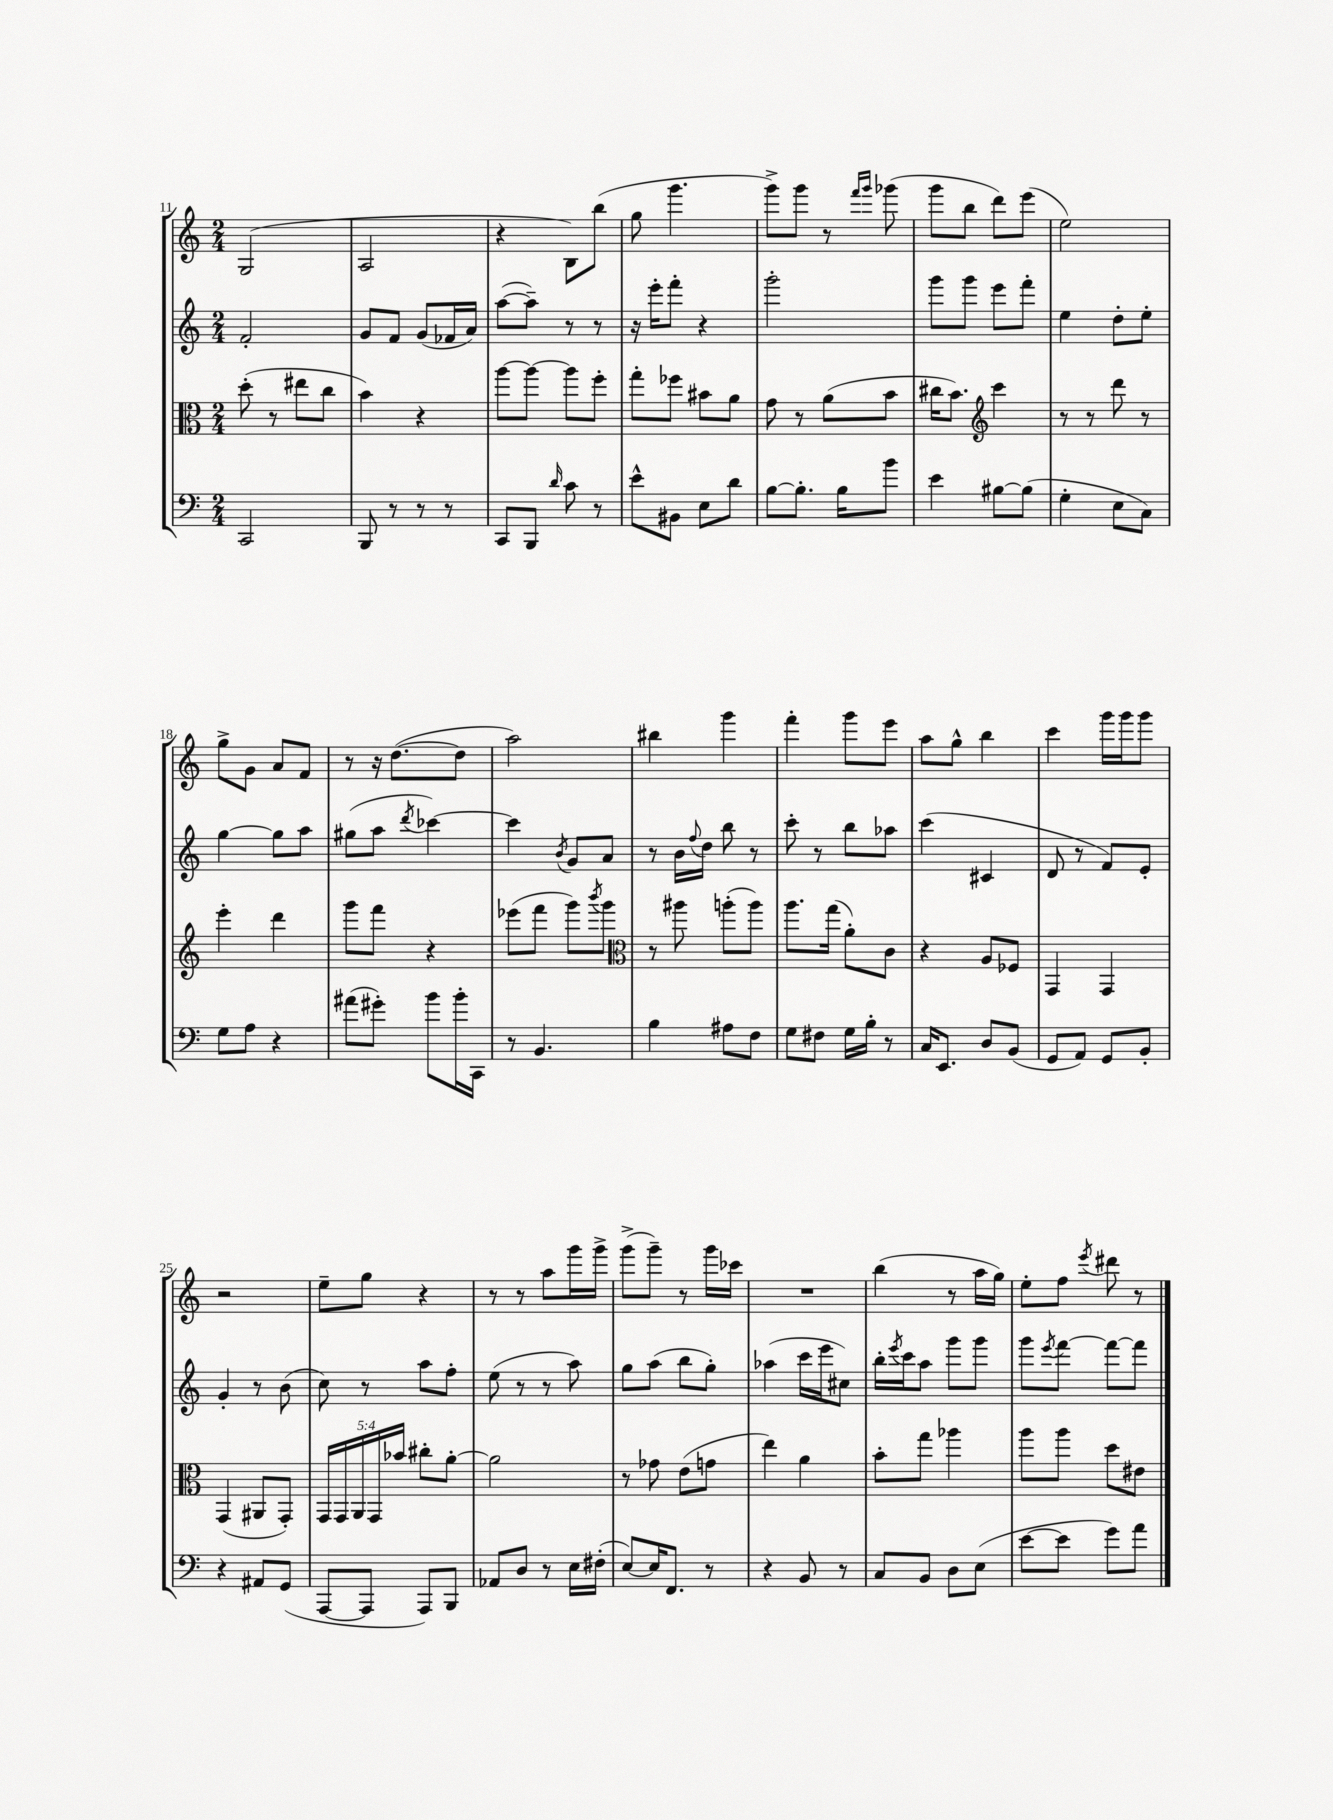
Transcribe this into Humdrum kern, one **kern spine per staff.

**kern	**kern	**kern	**kern
*part4	*part3	*part2	*part1
*staff4	*staff3	*staff2	*staff1
*clefF4	*clefC3	*clefG2	*clefG2
*k[]	*k[]	*k[]	*k[]
*M2/4	*M2/4	*M2/4	*M2/4
=11	=11	=11	=11
2CC/	(8dd'\	2f'/	(2G/
.	8r	.	.
.	8ee#X\L	.	.
.	8cc\J	.	.
=12	=12	=12	=12
8BBB/	4b\)	8g/L	2A/
8r	.	8f/J	.
8r	4r	(8g/L	.
8r	.	16f-X/L	.
.	.	16a/JJ)	.
=13	=13	=13	=13
8CC/L	[8aa\L	([8aa\L	4r
8BBB/J	8aa\J_	8aa~\J])	.
16qqd/	.	.	.
8c\	8aa\L]	8r	8B\L)
8r	8ff'\J	8r	(8bb\J
=14	=14	=14	=14
8e^^\L	8gg'\L	16r	8gg\
.	.	16eee'\KL	.
8BB#X\J	8ff-X\J	8fff'\J	4.ggg\
8E\L	8b#X\L	4r	.
8d\J	8a\J	.	.
=15	=15	=15	=15
[8B\L	8g\	2ggg'\	8ggg^\L)
8.B'\J]	8r	.	8ggg\J
.	(8a\L	.	8r
16B\KL	.	.	.
.	.	.	16qqfff/LL
.	.	.	16qqggg/JJ
8b\J	8b\J	.	(8ggg-X\
=16	=16	=16	=16
4e\	16cc#X\KL	8ggg\L	8ggg\L
.	8.b\J)	.	.
.	.	8ggg\J	8bb\J
*	*clefG2	*	*
[8B#X\L	4ccc\	8eee\L	8ddd\L)
(8B#\J]	.	8fff'\J	(8eee\J
=17	=17	=17	=17
4G'\	8r	4ee\	2ee\)
.	8r	.	.
8E\L	8ddd\	8dd'\L	.
8C\J)	8r	8ee'\J	.
!!LO:LB:g=z
=18	=18	=18	=18
8G\L	4eee'\	[4gg\	8gg^\L
8A\J	.	.	8g\J
4r	4ddd\	8gg\L]	8a/L
.	.	8aa\J	8f/J
=19	=19	=19	=19
(8a#X\L	8ggg\L	(8gg#X\L	8r
8g#X'\J)	8fff\J	8aa\J	16r
.	.	.	([8.dd\L
.	.	8qddd/	.
8b\L	4r	[4ccc-X\)	.
16b'\L	.	.	8dd\J]
16CC\JJ	.	.	.
=20	=20	=20	=20
8r	(8eee-X\L	4ccc-\]	2aa\)
4.BB/	8fff\J	.	.
.	.	8qb/	.
.	8ggg\L)	8g/L	.
.	8qbbb/	.	.
.	8ggg\J	8a/J	.
=21	=21	=21	=21
*	*clefC3	*	*
4B\	8r	8r	4bb#X\
.	8aa#X\	16b\LL	.
.	.	8qqff/	.
.	.	16dd\JJ	.
8A#X\L	(8aan'\L	8bb\	4ggg\
8F\J	8aa\J)	8r	.
=22	=22	=22	=22
8G\L	8.aa\L	8ccc'\	4fff'\
8F#X\J	.	8r	.
.	(16gg\Jk	.	.
16G\LL	8a'\L)	8bb\L	8ggg\L
16B'\JJ	.	.	.
8r	8c\J	8aa-X\J	8eee\J
=23	=23	=23	=23
16C/KL	4r	(4ccc\	8aa\L
8.EE/J	.	.	.
.	.	.	8gg^^\J
8D/L	8A/L	4c#X/	4bb\
(8BB/J	8F-X/J	.	.
=24	=24	=24	=24
8GG/L	4GG/	8d/	4ccc\
8AA/J)	.	8r	.
8GG/L	4GG/	8f/L)	16ggg\LL
.	.	.	16ggg\J
8BB'/J	.	8e'/J	8ggg\J
!!LO:LB:g=z
=25	=25	=25	=25
4r	(4GG/	4g'/	2r
8AA#X/L	8AA#X/L	8r	.
(8GG/J	8GG'/J)	(8b\	.
=26	=26	=26	=26
[8AAA/L	20GG/LL	8cc\)	8ee~\L
.	20GG/	.	.
.	20AA/	.	.
8AAA/J]	.	8r	8gg\J
.	20GG/	.	.
.	20b-X/JJ	.	.
8AAA/L)	8cc#X'\L	8aa\L	4r
8BBB/J	[8a'\J	8ff'\J	.
=27	=27	=27	=27
8AA-X/L	2a\]	(8ee\	8r
8D/J	.	8r	8r
8r	.	8r	8aa\L
16E\LL	.	8aa\)	16ggg\L
(16F#X'\JJ	.	.	16ggg^\JJ
=28	=28	=28	=28
[8E/L)	8r	8gg\L	(8ggg^\L
16E/K]	8g-X\	(8aa\J	8ggg~\J)
8.FF/J	.	.	.
.	(8e\L	8bb\L	8r
8r	8gn\J	8gg'\J)	16ggg\LL
.	.	.	16ccc-X\JJ
=29	=29	=29	=29
4r	4ee\)	(4aa-X\	2r
8BB/	4a\	16ccc\LL	.
.	.	16eee\J	.
8r	.	8cc#X\J)	.
=30	=30	=30	=30
8C/L	8b'\L	16bb'\LL	(4bb\
.	.	8qeee/	.
.	.	16ccc\J	.
8BB/J	8gg\J	8aa\J	.
8D\L	4aa-X\	8ggg\L	8r
(8E\J	.	8ggg\J	16aa\LL
.	.	.	16gg\JJ)
=31	=31	=31	=31
[8e\L	8aa\L	8ggg\L	8ee'\L
.	.	8qeee/	.
8e\J]	8aa\J	[8fff\J	8ff\J
.	.	.	8qeee/
8g\L)	8dd\L	8fff\L_	8ddd#X\
8a\J	8e#X\J	8fff\J]	8r
==	==	==	==
*-	*-	*-	*-
